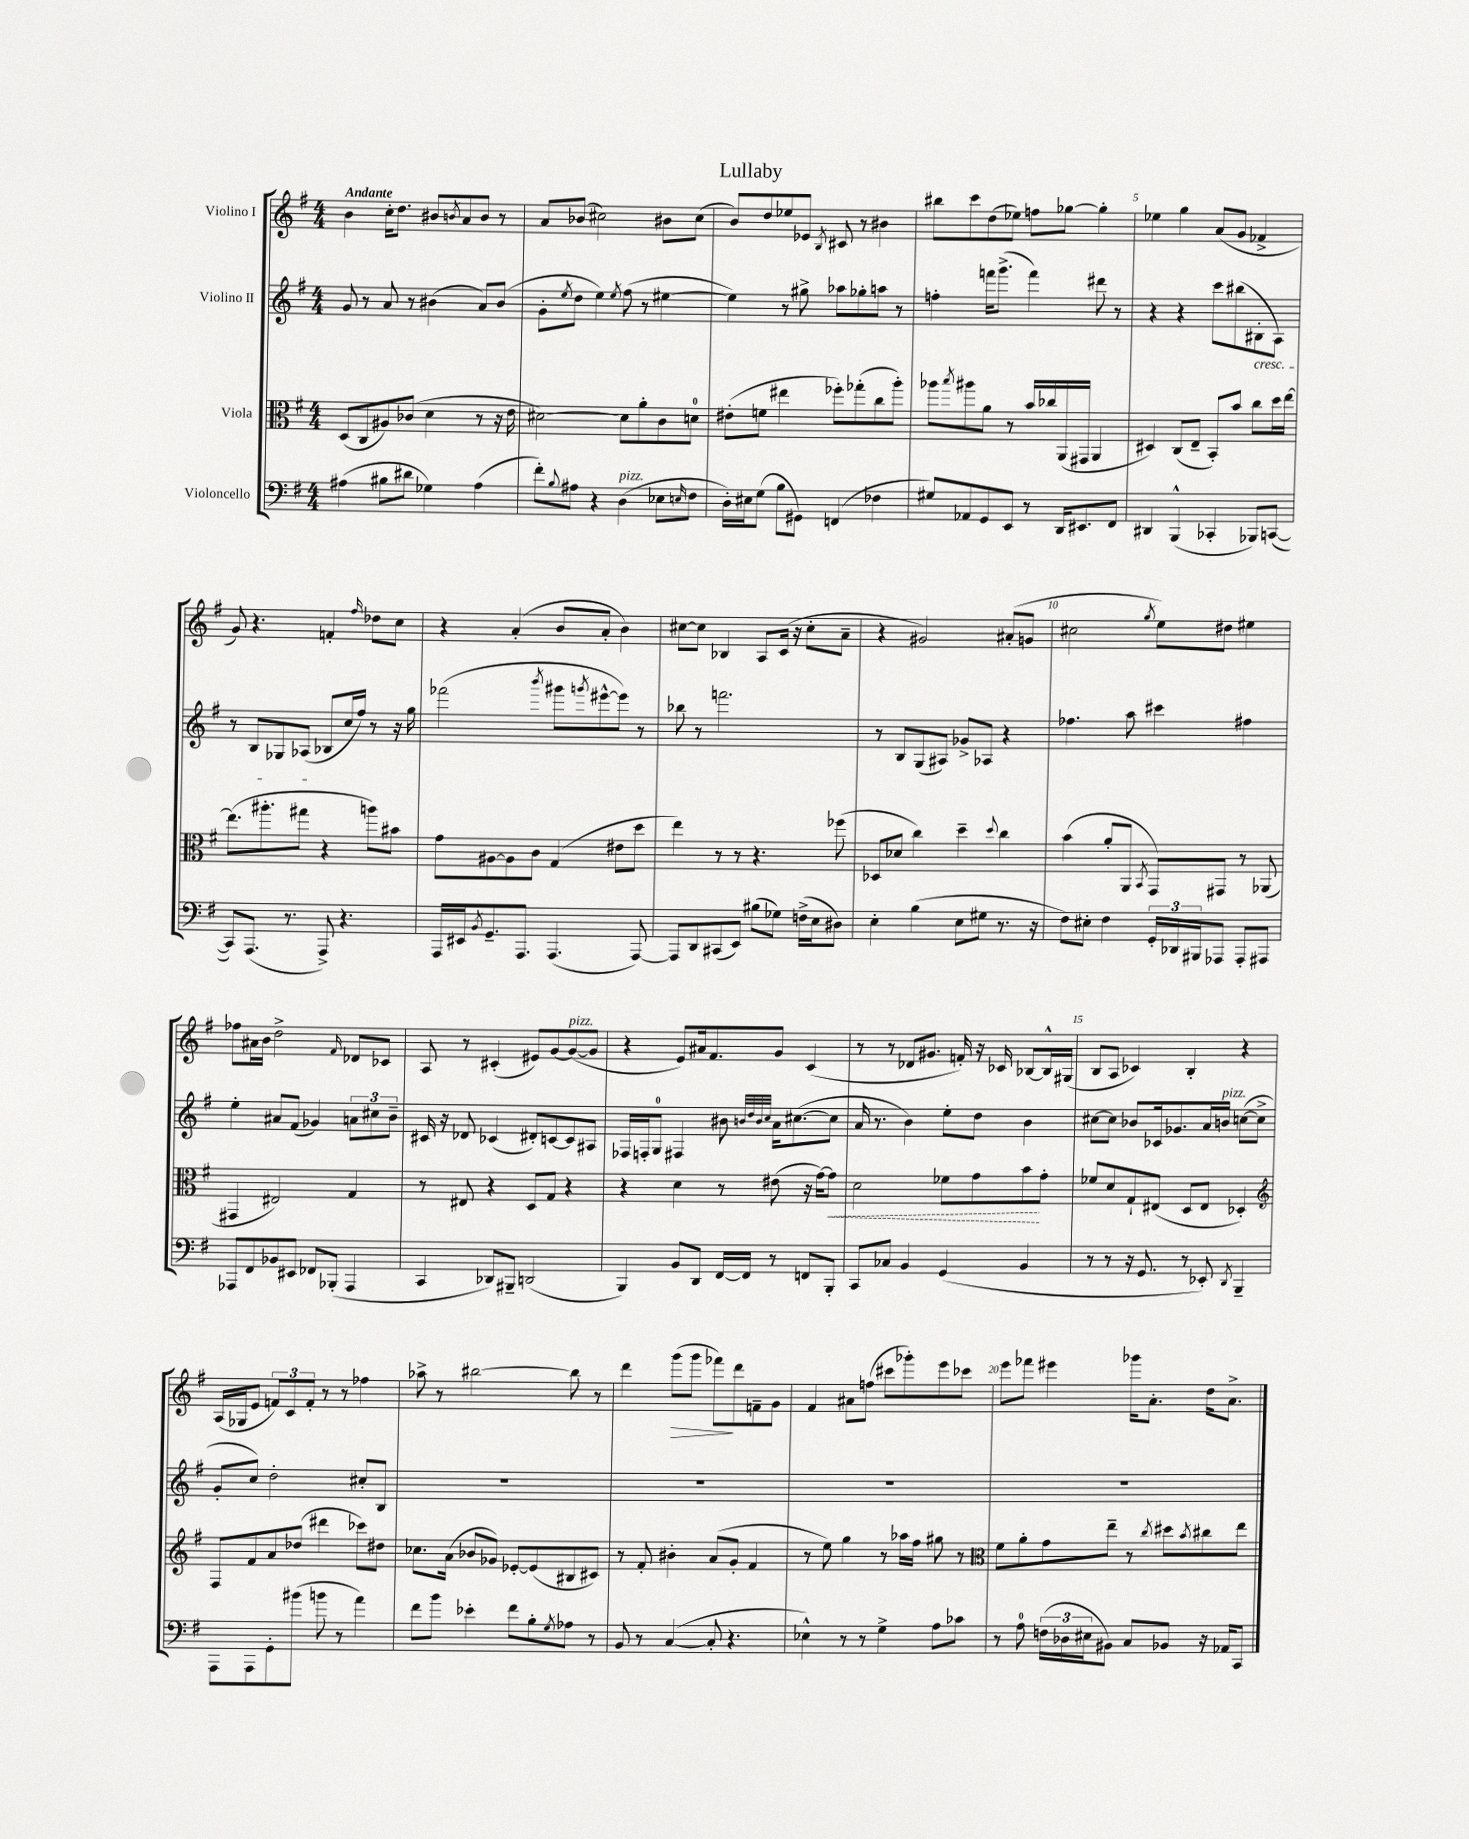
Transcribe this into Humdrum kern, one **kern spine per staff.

**kern	**kern	**kern	**kern
*staff4	*staff3	*staff2	*staff1
*clefF4	*clefC3	*clefG2	*clefG2
*k[f#]	*k[f#]	*k[f#]	*k[f#]
*M4/4	*M4/4	*M4/4	*M4/4
(4A#	(8D	8g	4b
.	8C	8r	.
8B#	8A#)	8a	16cc'
.	.	.	8.dd
8d#	(8c-	8r	.
4G-)	4d	(4b#	8b#
.	.	.	8qb
.	.	.	8a
(4A#	8r	8a)	8b
.	16r	(8b#	8r
.	16e	.	.
=	=	=	=
8f#')	[2d#)	8g'	8a
8qqB	.	8qee	.
8A#	.	8dd	(8b-
4r	.	4ee)	2cc#)
.	.	8qee	.
(4D	8d#]	(8ff#	.
.	8a'	8r	.
8E-	8c	[4ee#	8b#
16qqE	.	.	.
8F#	8d	.	(8cc#
=	=	=	=
16D')	(8e#'	4ee#])	8b)
16E#	.	.	.
(8G	8f	.	8dd
8B	4ee#	8r	8ee-
8GG#)	.	8gg#^	8e-
.	.	.	8qB
(4FF	8ff-')	8aa-	8c#
.	(8gg-'	8gg-'	8r
4F-	8cc	8aa	4b#
.	8aa')	8r	.
=	=	=	=
8G#)	8aa-	4ff'	8bb#
.	8qbb	.	.
8AA-	8aa#	.	8ccc
8GG	8a	16fff	(8dd
.	.	(8.ggg^	.
8EE	8r	.	8ee-)
8r	16b	4fff)	8ff
.	16cc-	.	.
16DD	(16AA	.	[8gg-
8.EE#	16GG#	.	.
.	4AA	8ddd#	4gg-']
8FF#	.	8r	.
=	=	=	=
4DD#	4D#)	4r	4ee-
(4BBB^^	(8C	4r	4gg
.	8E~	.	.
4CC-'	8BB')	8ccc	(8a
.	8b	(8bb#	8g
8BBB-)	8cc	8B#'	4f-^
([8CC	16dd	8A)	.
.	[16ee	.	.
=	=	=	=
8CC])	(8.ee]	8r	8g)
(8.AAA	.	8B	4.r
.	8.aa#'	.	.
.	.	8G-	.
8.r	.	.	.
.	8gg#	(8A-	.
8AAA^)	4r	8B-	4f'
4.r	.	16cc	.
.	.	16ff#)	.
.	.	.	16qqff#
.	8aa)	8r	8dd-
.	8b#	16r	8cc
.	.	16gg	.
=	=	=	=
16AAA	8g	(2fff-	4r
16EE#	.	.	.
8qBB	.	.	.
8.GG~	[8A#	.	.
.	8A#]	.	(4a'
8.AAA	.	.	.
.	8c	.	.
.	.	8qbbb	.
(4.AAA	(4G	8ggg#	8b
.	.	8qggg	.
.	.	[8eee#^^	8a'
.	8e#	8eee#])	4b)
[8AAA)	8dd	8r	.
=	=	=	=
8AAA]	4ee)	8bb-	[8cc#
8DD	.	8r	8cc#]
(8CC#	8r	2.fff	4B-
8EE)	8r	.	.
(8B#	4.r	.	8A
8G-)	.	.	(16c
.	.	.	16r
(16F^	.	.	8cc#'
16E	.	.	.
8D#)	(8ff-	.	8a~
=	=	=	=
4E'	8D-	8r	4r
.	8d-	8B	.
(4B	4cc)	(8G	2g#)
.	.	8A#)	.
8E	4dd~	8g-^	.
8G#	.	8A-	.
.	8qqdd	.	.
8.r	4cc	4r	(8a#'
.	.	.	8g
16r	.	.	.
=	=	=	=
8F#)	(4b	4.ff-	2cc#
8E#'	.	.	.
4F#	8a'	.	.
.	8AA	8aa	.
.	8qBB	.	8qgg
24GG'	8GG)	4ccc#	8ee)
24DD-	.	.	.
24BBB#	.	.	.
8AAA-	8GG#	.	8dd#
8AAA-'	8r	4ff#	4ee#
8AAA#	(8AA-	.	.
=	=	=	=
8AAA-	4GG#	4ee'	8ff-
8FF#	.	.	16a#
.	.	.	16b
8BB-	2E#)	8a#	2dd^
8EE#	.	(8f#	.
8FF-	.	4g-)	.
(8BBB-'	.	.	.
.	.	.	16qqf#
4AAA-	4G	12a	8d-
.	.	12cc#	.
.	.	.	8c-
.	.	12b~	.
=	=	=	=
4CC	8r	16c#	8A
.	.	16r	.
.	8E#	8d-	8r
8DD-)	4r	(4c-	(4c#'
8BBB#~	.	.	.
(2DD	8D	8d#')	8e#)
.	8G	[8c	[8g
.	4r	8c]	(8g_
.	.	8A#	8g]
=	=	=	=
4BBB)	4r	16F-	4r
.	.	16F'	.
.	.	8G	.
8BB	4d	4F#	8e)
8DD	.	.	16a#
.	.	.	8.f#
[16FF#	8r	8b#	.
16FF#]	.	.	.
.	.	32qqb	.
.	.	32qqdd	.
.	.	32qqb	.
.	.	32qqcc	.
8r	(8e#	16a	8g
.	.	([8.cc#	.
8FF	16r	.	(4c
.	[16g)	.	.
8BBB'	8g]	8cc#]	.
=	=	=	=
8CC	2d	16a	8r
.	.	8.r	.
8C-	.	.	8r
4BB	.	4b)	8d-
.	.	.	8.g#
(4GG	8f-	8ee'	.
.	.	.	16f')
.	8g	8dd	16r
.	.	.	16c-
4BB	8b	4b	[8B-
.	8g'	.	16B-^^]
.	.	.	(16G#
=	=	=	=
8r	8f-	[8cc#	8B
8r	8d	8cc#]	8A
16r	8G`	8b-	4c-)
8.GG	.	.	.
.	(8E#	16c-	.
.	.	8.g-	.
8r	8D	.	4B'
8EE-')	8E#	16a	.
.	.	16b	.
8qDD	.	.	.
4BBB~	4D-')	([8cc	4r
.	.	8cc^]	.
=	=	=	=
*	*clefG2	*	*
8AAA	8F#	8g'	(16A
.	.	.	16G-
8AAA	8f#	8cc)	8e
8GG'	8a	2dd'	12f)
.	.	.	12c
(8b#	(8dd-	.	.
.	.	.	12f'
8b	4ddd#	.	8r
8r	.	.	8r
4a)	8ccc-)	8cc#'	4ff-
.	8dd#	8B	.
=	=	=	=
8f#	8.cc-	1r	8aa-^
8b	.	.	8r
.	(16a	.	.
4e-'	8b-	.	[2bb#
.	8g-)	.	.
8f#	[8e-'	.	.
8B'	(8e-]	.	.
8qG	.	.	.
8A-	8B#	.	8bb#]
8r	8c#)	.	8r
=	=	=	=
8BB	8r	1r	4ddd
8r	8f#'	.	.
([4C	4b#'	.	(8ggg
.	.	.	8ggg
8C']	(8a	.	8fff-)
4.r	8g'	.	8ddd
.	4f#	.	8f~
.	.	.	8g
=	=	=	=
4E-^^)	8r	1r	4f#
.	8ee)	.	.
8r	4gg	.	8a#
8r	.	.	(8ff
4G^	8r	.	8ccc#
.	16aa-	.	8ggg-')
.	16ff#	.	.
8A	8gg#	.	8eee
8c-	8r	.	8ccc-
=	=	=	=
*	*clefC3	*	*
8r	8f#	1r	8eee
8A	8a'	.	8fff-
(24F	8g	.	4eee#
24D-	.	.	.
24E#	.	.	.
8BB#)	8ee~	.	.
8C	8r	.	16ggg-
.	.	.	8.a'
.	8qcc	.	.
8BB-	8dd#	.	.
.	8qb	.	.
16r	8cc#	.	16dd
16AA-	.	.	8.a^
8CC	8ee	.	.
==	==	==	==
*-	*-	*-	*-
